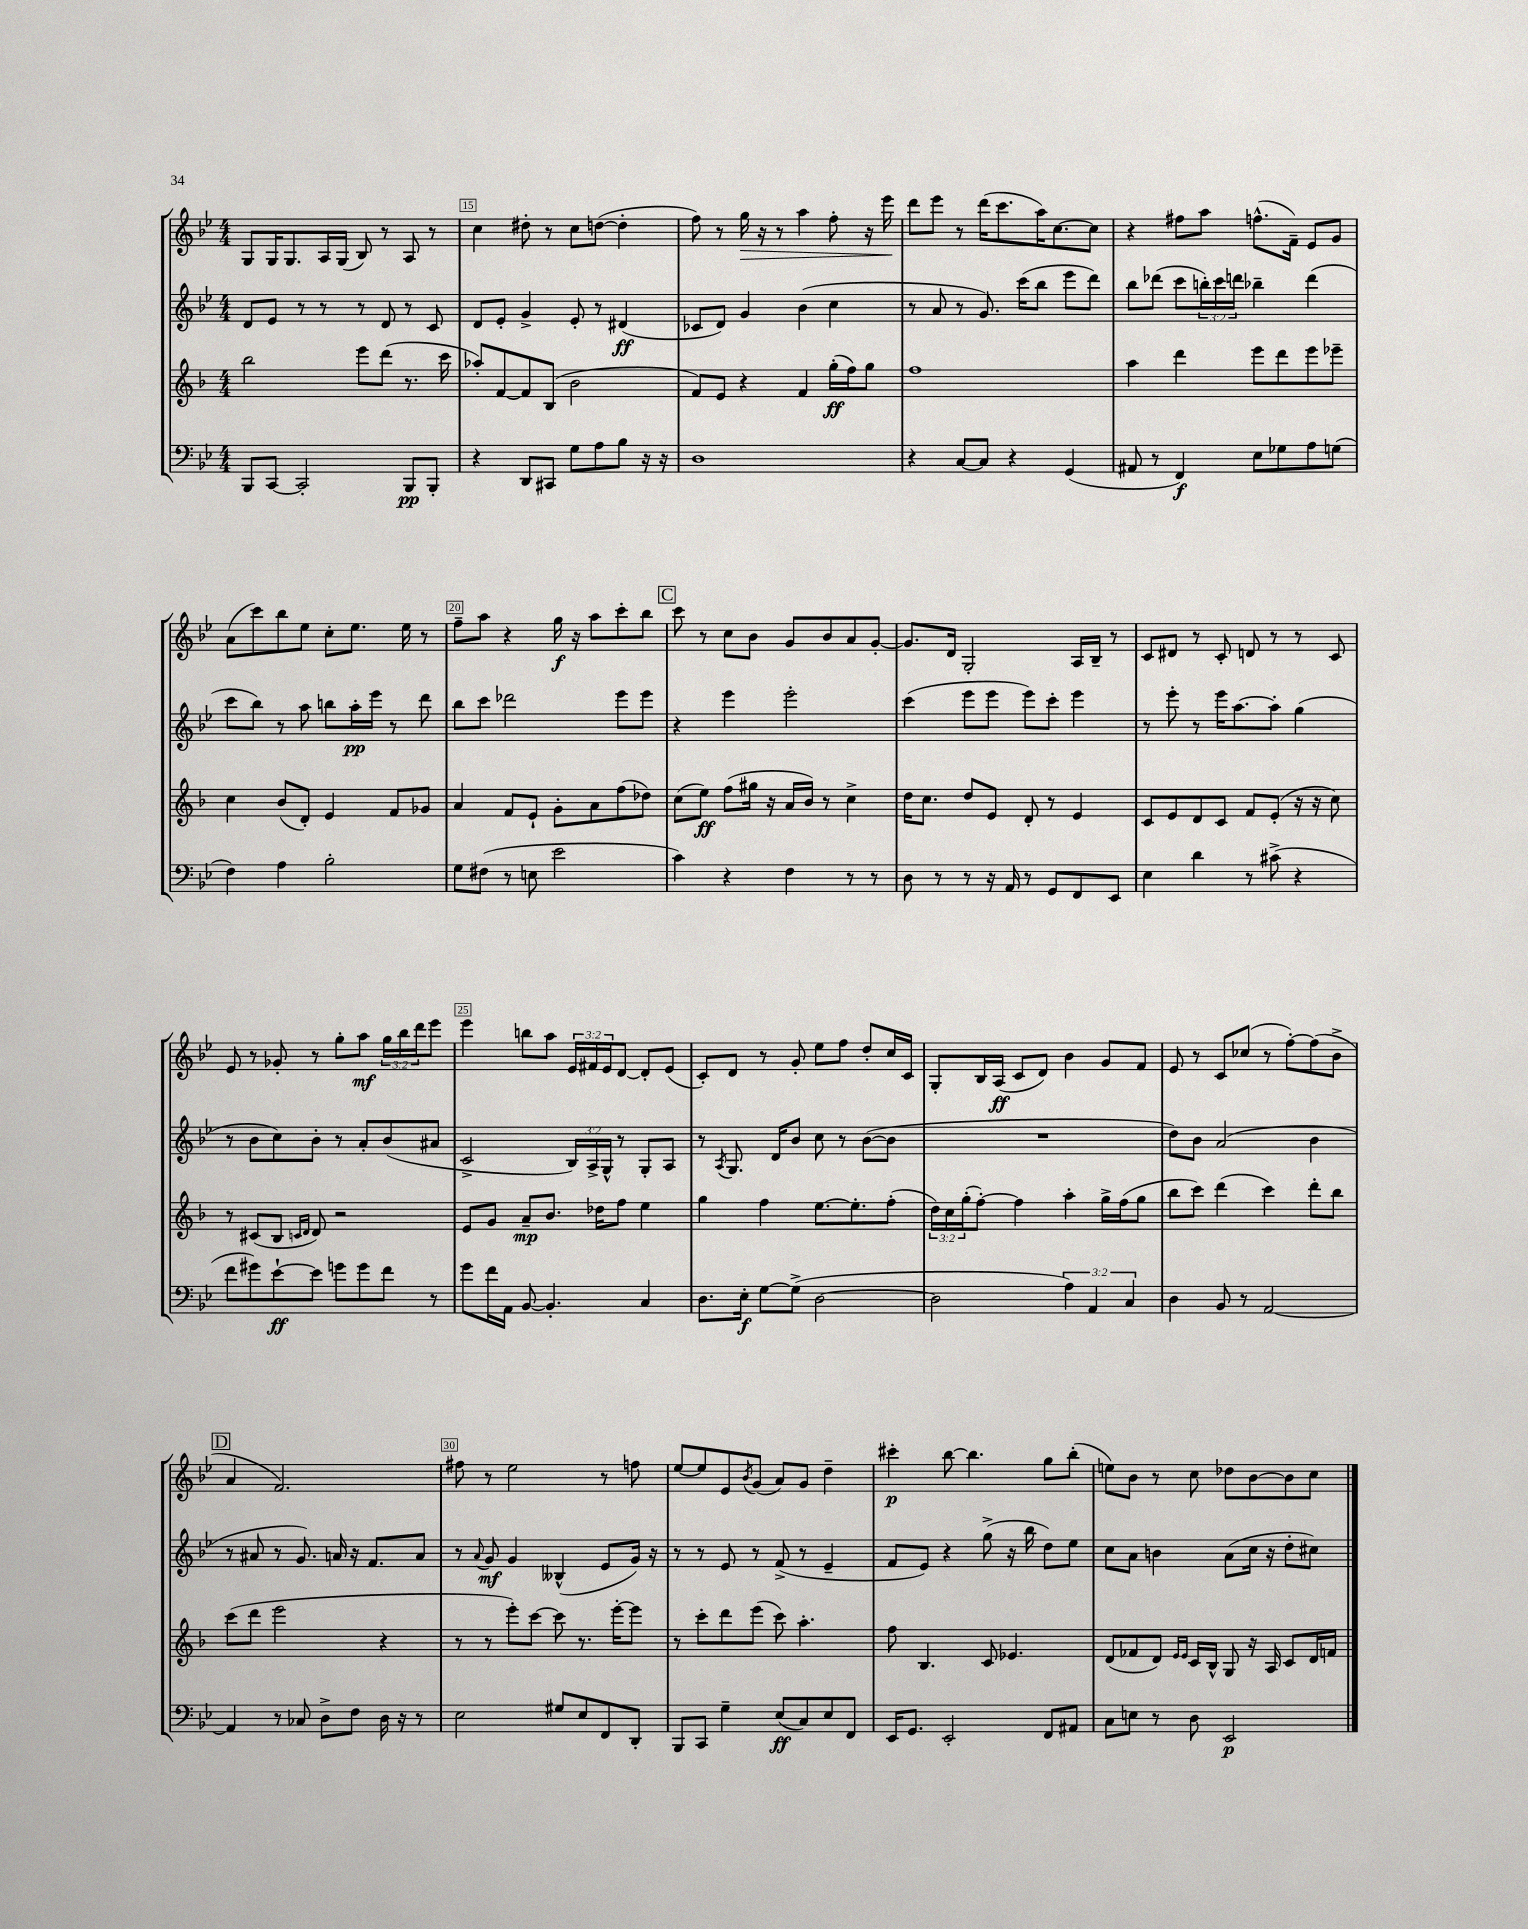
<<
\new StaffGroup <<
\new Staff = "s0" {
    \clef treble \key bes \major \numericTimeSignature \time 4/4 \override Staff.TupletNumber.text = #tuplet-number::calc-fraction-text
    g8 g16 g8. a16 g16( bes8) r8 a8 r8 |
    c''4 dis''8-. r8 c''8 d''8~( d''4-. |
    f''8) r8 g''16\> r16 r8 a''4 f''8-. r16 ees'''16\! |
    d'''8 ees'''8 r8 d'''16( c'''8. a''16) c''8.~ c''8 |
    r4 fis''8 a''8 f''8.-^( f'16--) ees'8 g'8 |
    a'8( c'''8) bes''8 ees''8 c''8-. ees''8. ees''16 r8 |
    f''8-- a''8 r4 g''16\f r16 a''8 c'''8-. bes''8 |
    \mark \markup { \box "C" } c'''8 r8 c''8 bes'8 g'8 bes'8 a'8 g'8~-. |
    g'8. d'16 g2-. a16 bes16-- r8 |
    c'8 dis'8 r8 c'8-. d'8 r8 r8 c'8 |
    ees'8 r8 ges'8-. r8 g''8-. a''8\mf \tuplet 3/2 { g''16 bes''16 d'''16 } ees'''8 |
    ees'''4 b''8 a''8 \tuplet 3/2 { ees'16 fis'16 ees'16 } d'8~ d'8-. ees'8( |
    c'8-.) d'8 r8 g'8-. ees''8 f''8 d''8-. c''16 c'16 |
    g8-. bes16 a16\ff( c'8 d'8) bes'4 g'8 f'8 |
    ees'8 r8 c'8 ces''8( r8 f''8~-.) f''8( bes'8-> |
    \mark \markup { \box "D" } a'4 f'2.) |
    fis''8 r8 ees''2 r8 f''8 |
    ees''8~ ees''8 ees'8 \acciaccatura { bes'8 } g'8( a'8) g'8 d''4-- |
    cis'''4-.\p bes''8~ bes''4. g''8 bes''8-.( |
    e''8) bes'8 r8 c''8 des''8 bes'8~ bes'8 c''8 \bar "|." |
}
\new Staff = "s1" {
    \clef treble \key bes \major \numericTimeSignature \time 4/4 \override Staff.TupletNumber.text = #tuplet-number::calc-fraction-text
    d'8 ees'8 r8 r8 r8 d'8 r8 c'8 |
    d'8 ees'8-. g'4-> ees'8-. r8 dis'4\ff( |
    ces'8 d'8) g'4 bes'4( c''4 |
    r8 a'8 r8 g'8.) c'''16( bes''8 ees'''8 d'''8) |
    bes''8 des'''8( c'''8 \tuplet 3/2 { b''16-.) c'''16 d'''16 } bes''4-- d'''4( |
    c'''8 bes''8) r8 a''8 b''8 a''16-.\pp ees'''16 r8 d'''8 |
    bes''8 c'''8 des'''2 ees'''8 ees'''8 |
    \mark \markup { \box "C" } r4 ees'''4 ees'''2-. |
    c'''4( ees'''8 ees'''8 ees'''8) c'''8-. ees'''4 |
    r8 ees'''8-. r8 ees'''16 a''8.~ a''8-. g''4( |
    r8 bes'8 c''8) bes'8-. r8 a'8-. bes'8( ais'8 |
    c'2-> \tuplet 3/2 { bes16) a16-> g16-^ } r8 g8-. a8 |
    r8 \acciaccatura { a8 } g8. d'16 bes'8 c''8 r8 bes'8~( bes'8 |
    R1 |
    d''8) bes'8 a'2( bes'4 |
    \mark \markup { \box "D" } r8 ais'8 r8 g'8.) a'16 r16 f'8. a'8 |
    r8 \appoggiatura { a'8 } g'8\mf g'4 beses4-^( ees'8 g'16) r16 |
    r8 r8 ees'8 r8 f'8->( r8 ees'4-- |
    f'8 ees'8) r4 g''8->( r16 bes''16 d''8) ees''8 |
    c''8 a'8 b'4 a'8( c''16 r16 d''8-. cis''8) \bar "|." |
}
\new Staff = "s2" {
    \clef treble \key f \major \numericTimeSignature \time 4/4 \override Staff.TupletNumber.text = #tuplet-number::calc-fraction-text
    bes''2 e'''8 d'''8( r8. c'''16 |
    aes''8-.) f'8~ f'8 bes8( bes'2 |
    f'8) e'8 r4 f'4 g''16-.\ff( f''16) g''8 |
    f''1 |
    a''4 d'''4 e'''8 d'''8 e'''8 ees'''8-- |
    c''4 bes'8( d'8-.) e'4 f'8 ges'8 |
    a'4 f'8 e'8-! g'8-. a'8 f''8( des''8) |
    \mark \markup { \box "C" } c''8( e''8\ff) f''8( gis''16 r16 a'16 bes'16) r8 c''4-> |
    d''16 c''8. d''8 e'8 d'8-. r8 e'4 |
    c'8 e'8 d'8 c'8 f'8 e'8-.( r16 r16 c''8) |
    r8 cis'8( bes8 \grace { c'16 d'16 } d'8) r2 |
    e'8 g'8 a'8--\mp bes'8. des''16 f''8 e''4 |
    g''4 f''4 e''8.~ e''8.-. f''8-.( |
    \tuplet 3/2 { d''16) c''16 g''16-.( } f''8~-.) f''4 a''4-. g''16-> f''16( g''8 |
    bes''8 c'''8) d'''4( c'''4) d'''8-. bes''8 |
    \mark \markup { \box "D" } c'''8( d'''8 e'''2 r4 |
    r8 r8 e'''8-.) c'''8~ c'''8 r8. e'''16~-. e'''8 |
    r8 c'''8-. d'''8 e'''8( c'''8) a''4.-. |
    f''8 bes4. c'8 ees'4. |
    d'8( fes'8 d'8) \grace { e'16 e'16 } c'16 bes16-^ g8 r16 a16 c'8 d'16 f'16 \bar "|." |
}
\new Staff = "s3" {
    \clef bass \key bes \major \numericTimeSignature \time 4/4 \override Staff.TupletNumber.text = #tuplet-number::calc-fraction-text
    bes,,8 c,8~ c,2-. bes,,8\pp bes,,8-. |
    r4 d,8 cis,8 g8 a8 bes8 r16 r16 |
    d1 |
    r4 c8~ c8 r4 g,4( |
    ais,8 r8 f,4\f) ees8 ges8 a8 g8( |
    f4) a4 bes2-. |
    g8 fis8( r8 e8 ees'2 |
    \mark \markup { \box "C" } c'4) r4 f4 r8 r8 |
    d8 r8 r8 r16 a,16 r8 g,8 f,8 ees,8 |
    ees4 d'4 r8 cis'8->( r4 |
    f'8 gis'8) ees'8~-!\ff ees'8 g'8 g'8 f'8 r8 |
    g'8 f'16 a,16 bes,8~ bes,4.-. c4 |
    d8. ees16-.\f g8~ g8->( d2~ |
    d2 \tuplet 3/2 { a4) a,4 c4 } |
    d4 bes,8 r8 a,2~ |
    \mark \markup { \box "D" } a,4 r8 ces8 d8-> f8 d16 r16 r8 |
    ees2 gis8 ees8 f,8 d,8-. |
    bes,,8 c,8 g4-- ees8\ff( c8) ees8 f,8 |
    ees,16 g,8. ees,2-. f,8 ais,8 |
    c8 e8 r8 d8 ees,2\p \bar "|." |
}
>>
>>
\layout { \context { \Score currentBarNumber = #14 \override BarNumber.break-visibility = ##(#f #t #t) barNumberVisibility = #(every-nth-bar-number-visible 5) \override BarNumber.stencil = #(make-stencil-boxer 0.1 0.3 ly:text-interface::print) } }
